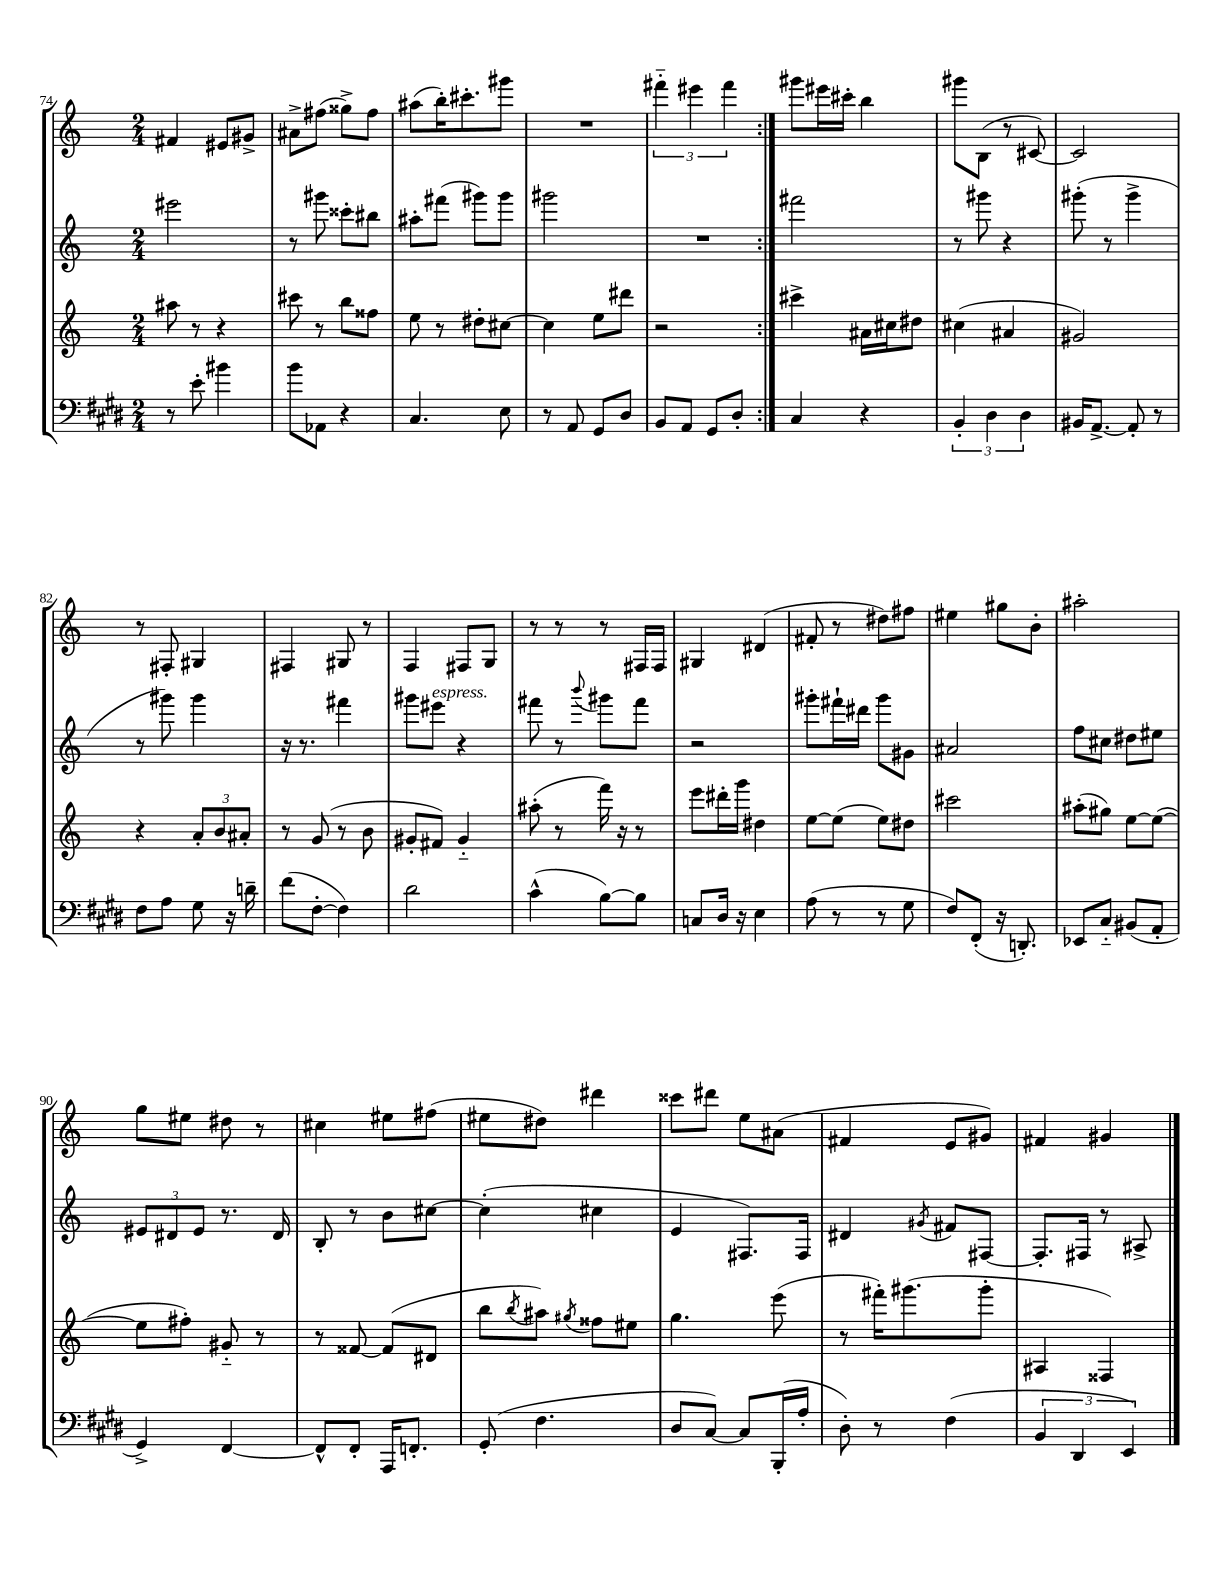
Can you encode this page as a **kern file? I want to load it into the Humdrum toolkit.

**kern	**kern	**kern	**kern
*staff4	*staff3	*staff2	*staff1
*clefF4	*clefG2	*clefG2	*clefG2
*k[f#c#g#d#]	*k[]	*k[]	*k[]
*M2/4	*M2/4	*M2/4	*M2/4
8r	8aa#	2eee#	4f#
8e'	8r	.	.
4b#	4r	.	8e#
.	.	.	8g#^
=	=	=	=
8b	8ccc#	8r	8a#^
8AA-	8r	8ggg#	(8ff#
4r	8bb	8ccc##'	8gg##^)
.	8ff##	8bb#	8ff#
=	=	=	=
4.C#	8ee	8aa#'	(8aa#
.	8r	(8fff#	16bb')
.	.	.	8.ccc#'
.	8dd#'	8ggg#)	.
8E	[8cc#	8ggg#	8ggg#
=	=	=	=
8r	4cc#]	2ggg#	2r
8AA	.	.	.
8GG#	8ee	.	.
8D#	8ddd#	.	.
=	=	=	=
8BB	2r	2r	6fff#'~
8AA	.	.	.
.	.	.	6eee#
8GG#	.	.	.
.	.	.	6fff#
8D#'	.	.	.
=:|!	=:|!	=:|!	=:|!
4C#	4ccc#^	2fff#	8ggg#
.	.	.	16eee#
.	.	.	16ccc#'
4r	16a#	.	4bb
.	16cc#	.	.
.	8dd#	.	.
=	=	=	=
6BB'	(4cc#	8r	8ggg#
.	.	8ggg#	(8B
6D#	.	.	.
.	4a#	4r	8r
6D#	.	.	.
.	.	.	[8c#)
=	=	=	=
16BB#	2g#)	(8ggg#'	2c#]
[8.AA^	.	.	.
.	.	8r	.
8AA']	.	4ggg#^	.
8r	.	.	.
=	=	=	=
8F#	4r	8r	8r
8A	.	8ggg#)	8F#'
8G#	12a'	4ggg#	4G#
.	12b	.	.
16r	.	.	.
.	12a#'	.	.
16d~	.	.	.
=	=	=	=
(8f#	8r	16r	4F#
.	.	8.r	.
[8F#'	(8g	.	.
4F#])	8r	4fff#	8G#
.	8b	.	8r
=	=	=	=
2d#	8g#'	8ggg#	4F
.	8f#)	8eee#	.
.	4g#'~	4r	8F#
.	.	.	8G
=	=	=	=
(4c#^^	(8aa#'	8fff#	8r
.	8r	8r	8r
.	.	8qqbbb	.
[8B)	16fff)	8ggg#	8r
.	16r	.	.
8B]	8r	8fff#	16F#
.	.	.	16F#
=	=	=	=
8C	8eee	2r	4G#
16D#	16ddd#'	.	.
16r	16ggg	.	.
4E	4dd#	.	(4d#
=	=	=	=
(8A	[8ee	8ggg#'	8f#'
8r	(8ee]	16fff#`	8r
.	.	16ddd#	.
8r	8ee)	8ggg#	8dd#)
8G#	8dd#	8g#	8ff#
=	=	=	=
8F#)	2ccc#	2a#	4ee#
(8FF#'	.	.	.
16r	.	.	8gg#
8.DD')	.	.	.
.	.	.	8b'
=	=	=	=
8EE-	(8aa#'	8ff	2aa#'
8C#'~	8gg#)	8cc#	.
(8BB#	[8ee	8dd#	.
8AA'	(8ee_	8ee#	.
=	=	=	=
4GG#^)	8ee]	12e#	8gg
.	.	12d#	.
.	8ff#')	.	8ee#
.	.	12e#	.
[4FF#	8g#'~	8.r	8dd#
.	8r	.	8r
.	.	16d#	.
=	=	=	=
8FF#^^]	8r	8B'	4cc#
8FF#'	[8f##	8r	.
16AAA	(8f##]	8b	8ee#
8.FF'	.	.	.
.	8d#	[8cc#	(8ff#
=	=	=	=
(8GG#'	8bb	(4cc#']	8ee#
.	8qbb	.	.
4.F#	8aa#)	.	8dd#)
.	8qgg#	.	.
.	8ff##	4cc#	4ddd#
.	8ee#	.	.
=	=	=	=
8D#	4.gg	4e	8ccc##
[8C#)	.	.	8ddd#
8C#]	.	8.F#)	8ee
(16BBB'	(8eee	.	(8a#
16A'	.	16F#	.
=	=	=	=
8D#')	8r	4d#	4f#
8r	16fff#')	.	.
.	(8.ggg#	.	.
.	.	8qg#	.
(4F#	.	8f#	8e
.	8ggg#'	[8F#	8g#)
=	=	=	=
6BB	4A#	8.F#']	4f#
6DD#	.	.	.
.	.	16F#	.
.	4F##)	8r	4g#
6EE)	.	.	.
.	.	8A#^	.
==	==	==	==
*-	*-	*-	*-
